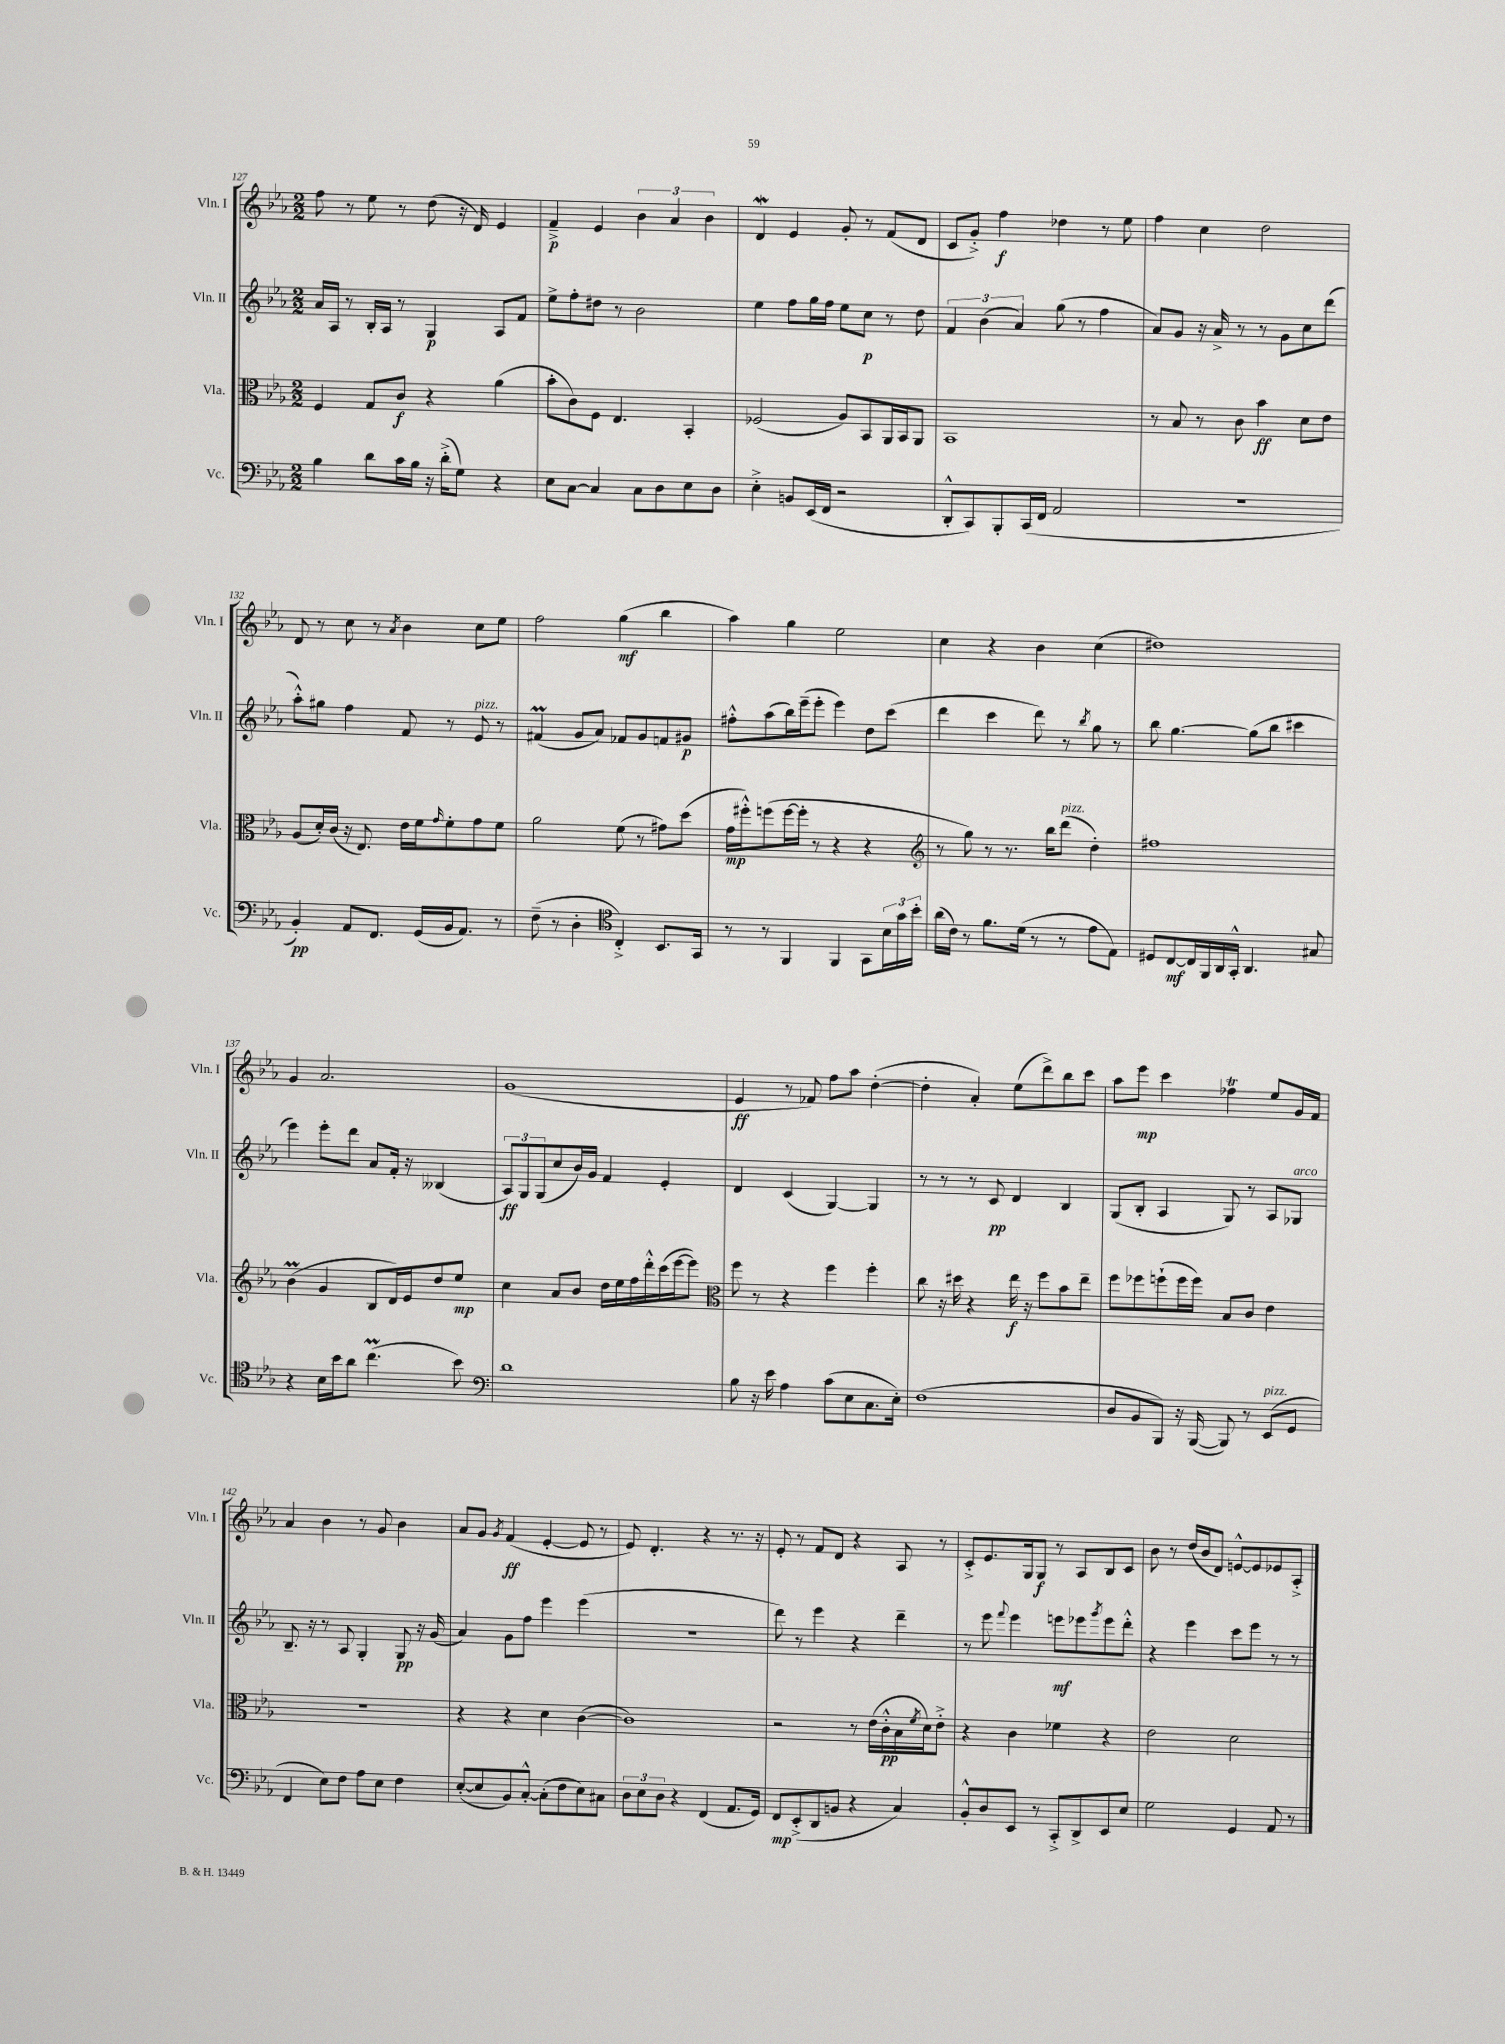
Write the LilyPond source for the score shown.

<<
\new StaffGroup <<
\new Staff = "s0" \with { instrumentName = "Vln. I" shortInstrumentName = "Vln. I" } {
    \clef treble \key ees \major \numericTimeSignature \time 2/2
    f''8 r8 ees''8 r8 d''8( r16 d'16) ees'4 |
    f'4--->\p ees'4 \tuplet 3/2 { bes'4 aes'4 bes'4 } |
    d'4\mordent ees'4 g'8-. r8 f'8( d'8 |
    c'8 g'8-.->) f''4\f des''4 r8 ees''8 |
    f''4 c''4 d''2 |
    d'8 r8 c''8 r8 \acciaccatura { aes'8 } bes'4 c''8 ees''8 |
    f''2 g''4\mf( bes''4 |
    aes''4) g''4 ees''2 |
    c''4 r4 bes'4 c''4( |
    dis''1) |
    g'4 aes'2. |
    g'1( |
    ees'4\ff r8 fes'8) f''8 aes''8 d''4~-.( |
    d''4-. aes'4-.) ees''8( d'''8->) bes''8 c'''8 |
    aes''8 ees'''8\mp c'''4 fes''4\trill ees''8 g'16 f'16 |
    aes'4 bes'4 r8 g'8 bes'4 |
    aes'8 g'8 \acciaccatura { g'8 } f'4\ff( ees'4~-. ees'8 r8 |
    ees'8) d'4.-. r4 r8. r16 |
    ees'8-. r8 f'8 d'8 r4 aes8 r8 |
    c'8-.-> ees'8. g16 g8\f r8 aes8 bes8 c'8 |
    bes'8 r8 d''16( bes'16 d'8) e'8~-^ e'8 ees'8 aes8-.-> \bar "|." |
}
\new Staff = "s1" \with { instrumentName = "Vln. II" shortInstrumentName = "Vln. II" } {
    \clef treble \key ees \major \numericTimeSignature \time 2/2
    aes'16 aes16 r8 bes16-. aes16 r8 g4\p aes8 f'8 |
    ees''8-> f''8-. dis''8 r8 bes'2 |
    ees''4 f''8 g''16 f''16 ees''8 c''8\p r8 d''8 |
    \tuplet 3/2 { f'4 bes'4( aes'4) } g''8( r8 f''4 |
    aes'8) g'8 r16 aes'16-> r8 r8 g'8 c''8 d'''8( |
    aes''8-.-^) gis''8 f''4 f'8 r8 ees'8^\markup { \italic "pizz." } r8 |
    fis'4\prall( g'8 aes'8) fes'8 g'8 f'8 gis'8\p |
    fis''8-.-^ aes''8( bes''16) ees'''16--( ees'''8-. ees'''4) d''8 c'''8( |
    d'''4 c'''4 d'''8) r8 \acciaccatura { bes''8 } g''8 r8 |
    bes''8 g''4.~ g''8( bes''8 cis'''4 |
    ees'''4) ees'''8-. d'''8 aes'8 f'16-. r16 beses4( |
    \tuplet 3/2 { aes8\ff) g8 g8( } c''8 bes'16) g'16 f'4 ees'4-. |
    d'4 c'4( g4~) g4 |
    r8 r8 r8 c'8\pp d'4 bes4 |
    g8( bes8-. aes4 g8) r8 aes8 ges8^\markup { \italic "arco" } |
    bes8.-- r16 r8 aes8 g4-. g8\pp r16 g'16( |
    aes'4) g'8 f''8 ees'''4 ees'''4( |
    r1 |
    d'''8) r8 ees'''4 r4 d'''4-- |
    r8 ees'''8 \appoggiatura { f'''8 } ees'''4 e'''8\mf ees'''8 \acciaccatura { g'''8 } ees'''8 d'''8-.-^ |
    r4 ees'''4 c'''8 ees'''8 r8 r8 \bar "|." |
}
\new Staff = "s2" \with { instrumentName = "Vla." shortInstrumentName = "Vla." } {
    \clef alto \key ees \major \numericTimeSignature \time 2/2
    f4 g8 c'8\f r4 aes'4( |
    bes'8-. c'8) f8 ees4. bes,4-. |
    fes2( aes8) bes,8 aes,16 bes,16 aes,8 |
    bes,1 |
    r8 bes8 r8 c'8 bes'4\ff d'8 ees'8 |
    aes8( d'16-.) c'16( r16 ees8.) ees'16 f'16 \grace { g'16 } f'8-. g'8 f'8 |
    aes'2 f'8( r8 gis'8) d''8( |
    g'16\mp fis''16-.-^) f''8( f''16~ f''16-. r8 r4 r4 |
    \clef treble r8 g''8) r8 r8. bes''16 d'''8^\markup { \italic "pizz." }( d''4-.) |
    fis''1 |
    bes'4\prall( g'4 bes8 d'16) ees'16 d''8 ees''8\mp |
    c''4 aes'8 bes'8 d''16 ees''16 f''16 d'''16-.-^ c'''16( ees'''16~ ees'''8) |
    \clef alto f''8 r8 r4 f''4 f''4-. |
    c''8 r16 dis''16 r4 ees''16\f r16 f''8 bes'8 ees''8-- |
    f''8 fes''8 f''8-!( f''16 f''16) bes8 c'8 ees'4 |
    R1 |
    r4 r4 d'4 c'4~( |
    c'1) |
    r2 r8 ees'16( c'16-.-^\pp bes16 \acciaccatura { f'8 } d'16) ees'8-.-> |
    r4 c'4 fes'4 r4 |
    ees'2 d'2 \bar "|." |
}
\new Staff = "s3" \with { instrumentName = "Vc." shortInstrumentName = "Vc." } {
    \clef bass \key ees \major \numericTimeSignature \time 2/2
    bes4 d'8 c'16 bes16 r16 d'16-.->( g8) r4 |
    ees8 c8~ c4 c8 d8 ees8 d8 |
    ees4-.-> b,8 ees,16( f,16 r2 |
    d,8-.-^ c,8) bes,,8-. c,16( f,16 aes,2 |
    r1 |
    bes,4-.\pp) aes,8 f,8. g,16( bes,16 aes,8.) r8 |
    f8--( r8 d4-. \clef tenor c4-.->) bes,8. g,16 |
    r8 r8 f,4 f,4 g,8 \tuplet 3/2 { bes16 g'16 bes'16-. } |
    aes'16( c'16) r8 f'8. d'16( r8 r8 ees'8 ees8) |
    dis8 c8~\mf c16 f,16 aes,16 g,16-.-^ aes,4. gis8 |
    r4 bes16 bes'16 aes'8 c''4.\prall( bes'8) |
    \clef bass d'1 |
    bes8 r16 ees'16 aes4 c'8( ees8 c8. ees16-.) |
    f1( |
    d8 bes,8 bes,,8) r16 bes,,16~( bes,,8) r8 ees,8^\markup { \italic "pizz." }( g,8 |
    f,4 ees8) f8 aes8 ees8 f4 |
    ees8~-.( ees8 bes,8) c8~-.-^ c8-.( f8 ees8) cis8 |
    \tuplet 3/2 { d8 ees8 d8 } r4 f,4( aes,8. g,16) |
    f,8\mp ees,8-.->( d,8 b,8 r4 c4) |
    bes,8-.-^ d8 ees,8 r8 c,8-.-> d,8-> ees,8 ees8 |
    g2 g,4 aes,8 r8 \bar "|." |
}
>>
>>
\layout { \context { \Score currentBarNumber = #127 } }
